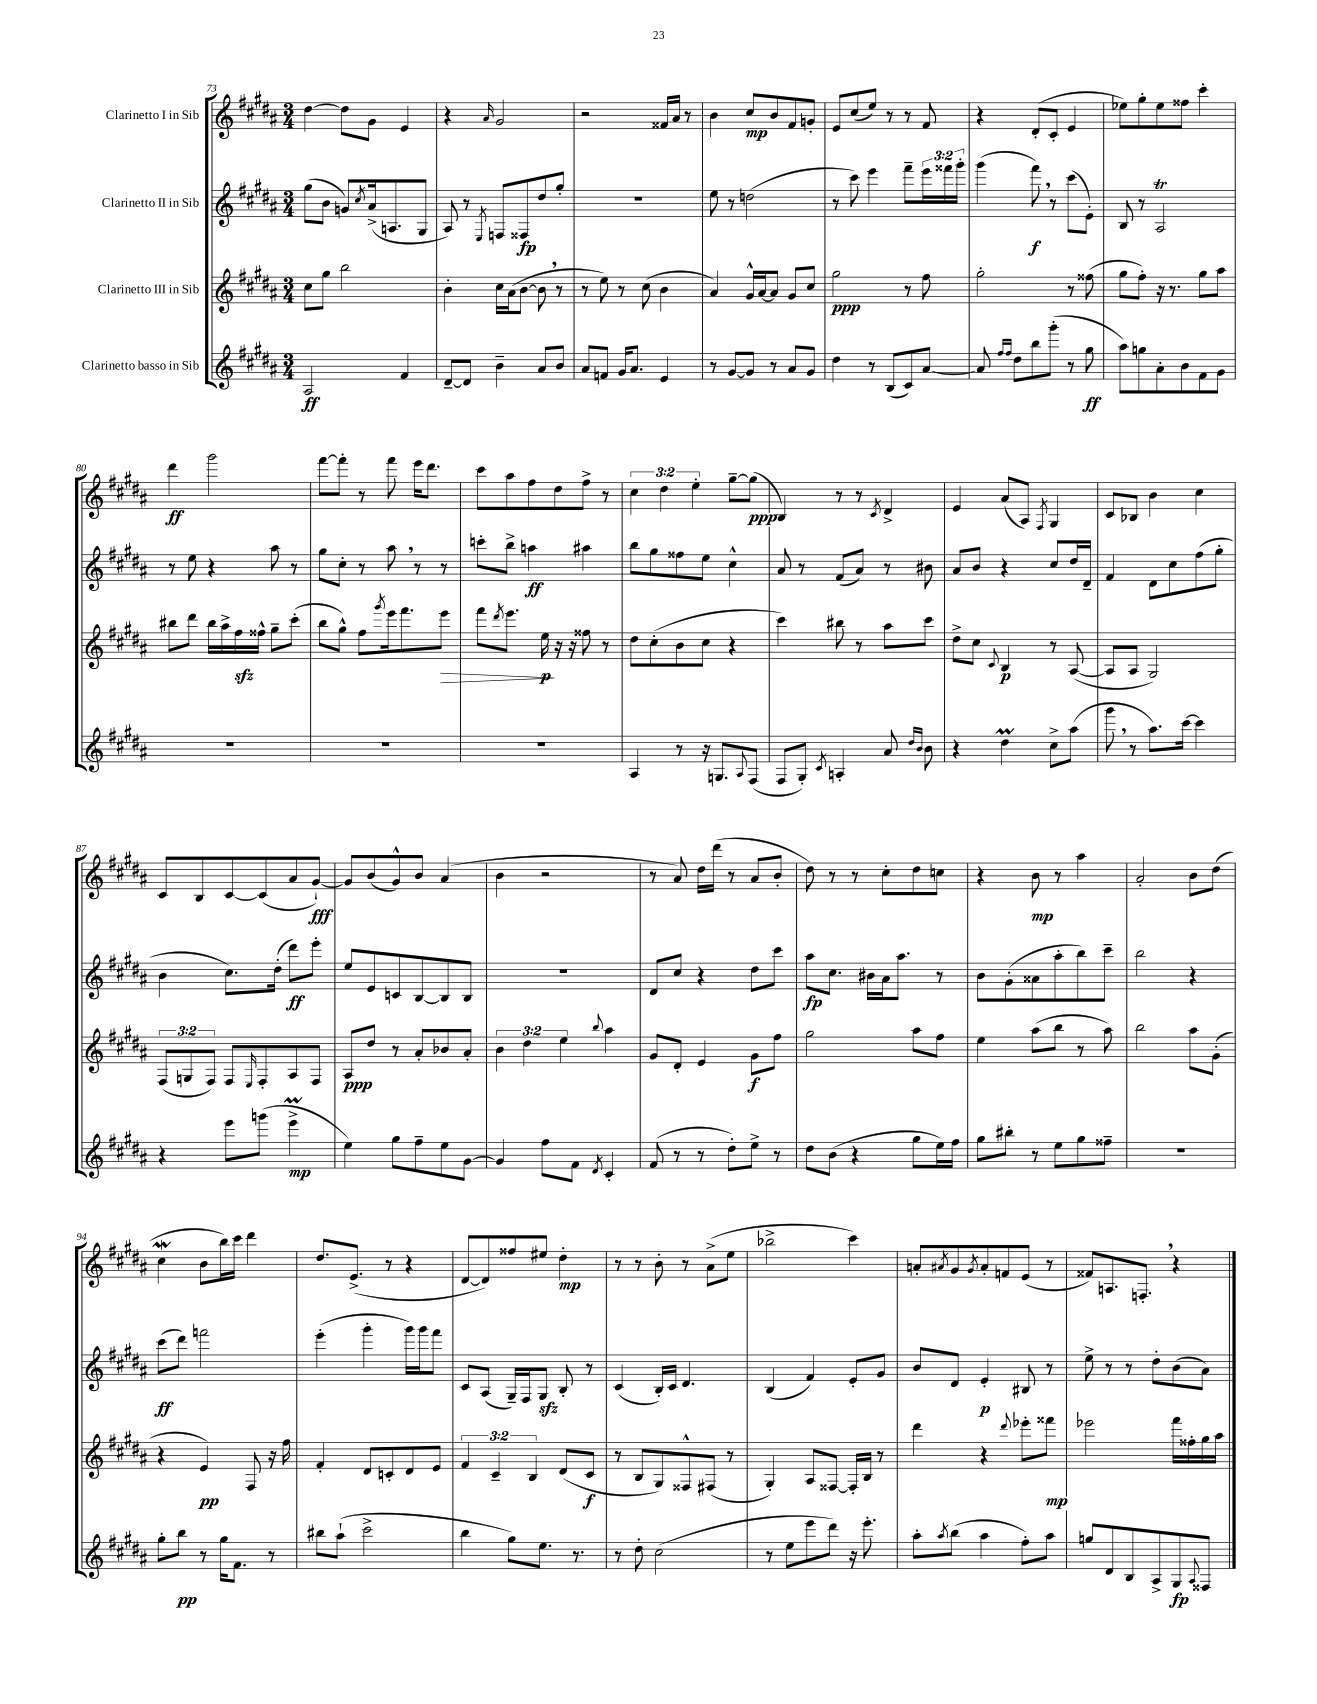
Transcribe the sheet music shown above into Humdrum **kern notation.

**kern	**kern	**kern	**kern
*staff4	*staff3	*staff2	*staff1
*clefG2	*clefG2	*clefG2	*clefG2
*k[f#c#g#d#a#]	*k[f#c#g#d#a#]	*k[f#c#g#d#a#]	*k[f#c#g#d#a#]
*M3/4	*M3/4	*M3/4	*M3/4
2A#	8cc#	(8gg#	[4dd#
.	8gg#	8b	.
.	2bb	8g)	8dd#]
.	.	8qcc#	.
.	.	(16a#^	8g#
.	.	8.A	.
4f#	.	.	4e
.	.	8G#	.
=	=	=	=
[8d#~	4b'	8A#)	4r
8d#]	.	8r	.
.	.	8qE	16qqa#
4b~	16cc#	8F	2g#
.	(16a#	.	.
.	[8b	8F##	.
8a#	8b]	8dd#	.
8b	8r	8gg#'	.
=	=	=	=
8a#	8r	2.r	2r
8f	8ee)	.	.
16g#	8r	.	.
8.a#	.	.	.
.	(8cc#	.	.
4e	4b	.	16f##
.	.	.	16a#
.	.	.	8r
=	=	=	=
8r	4a#)	8ee	4b
[8g#	.	8r	.
8g#]	16g#^^	(2dd	8cc#
.	[16a#	.	.
8r	8a#]	.	8b
8a#	8g#	.	8f#
8g#	8cc#	.	8g'
=	=	=	=
4dd#	2gg#	8r	8e
.	.	8ccc#)	(8cc#
8r	.	4eee	8ee)
(8B	.	.	8r
8c#)	8r	8fff#~	8r
[8a#	8ff#	24eee	8f#
.	.	24fff##	.
.	.	24ggg#'	.
=	=	=	=
8a#]	2gg#'	(4ggg#	4r
16qqff#	.	.	.
16qqff#	.	.	.
8dd#	.	.	.
8bb	.	8fff#)	(8d#'
(8ggg#'	.	8r	8c#'
8r	8r	(8ccc#	4e
8gg#	(8ff##	8e')	.
=	=	=	=
8aa#)	8gg#	8B	8ee-)
8gg	8ff#')	8r	8gg#'
8a#'	16r	2A#	8ee-
.	8.r	.	.
8b	.	.	8ff##
8f#	8gg#	.	4ccc#'
8g#	8aa#	.	.
=	=	=	=
2.r	8bb#	8r	4ddd#
.	8ddd#	8ee	.
.	16bb#	4r	2ggg#
.	16aa#^	.	.
.	16ff#	.	.
.	16ff##^^	.	.
.	8gg#~	8aa#	.
.	(8ccc#'	8r	.
=	=	=	=
2.r	8bb	8gg#	[8fff#
.	8gg#^^)	8cc#'	8fff#']
.	8ff#	8r	8r
.	8qggg#	.	.
.	16eee	8aa#	8fff#
.	8.fff#	.	.
.	.	8r	16eee
.	.	.	8.ddd#
.	8eee	8r	.
=	=	=	=
2.r	8fff#	8ccc'	8ccc#
.	8qddd#	.	.
.	8.eee	8bb^	8aa#
.	.	4aa	8ff#
.	16ee	.	.
.	16r	.	8dd#
.	16r	.	.
.	8ff##	4aa#	8ff#^
.	8r	.	8r
=	=	=	=
4A#	8dd#	8bb	6cc#
.	(8cc#'	8gg#	.
.	.	.	6dd#
8r	8b	8ff##	.
.	.	.	6ee'
16r	8cc#	8ee	.
8.G	.	.	.
.	4r	4cc#^^	[8gg#~
8qqA#	.	.	.
(8F#	.	.	(8gg#]
=	=	=	=
8F#	4ccc#)	8a#	4B)
8G#')	.	8r	.
8qc#	.	.	.
4A'	8bb#	(8f#	8r
.	8r	8a#)	8r
.	.	.	8qc#
8a#	8aa#	8r	4d#^
16qqdd#	.	.	.
16qqb	.	.	.
8b	8ccc#	8b#	.
=	=	=	=
4r	8dd#^	8a#	4e
.	8cc#	8b	.
.	8qqc#	.	.
4dd#	4B	4r	(8a#
.	.	.	8A#)
.	.	.	8qF#
8cc#^	8r	8cc#	4G#
(8aa#	([8A#	16dd#	.
.	.	16d#~	.
=	=	=	=
8ggg#	8A#]	4f#	8c#
8r	8A#	.	8B-
8.aa#)	2G#)	8d#	4b
.	.	8cc#	.
[16ccc#	.	.	.
4ccc#]	.	(8ff#	4cc#
.	.	8gg#'	.
=	=	=	=
4r	(12F#	4b	8c#
.	12G	.	.
.	.	.	8B
.	12F#)	.	.
8eee	8F#	8.cc#)	[8c#
.	16qqE	.	.
(8ggg	8F#'	.	(8c#]
.	.	(16dd#'	.
4eee^	8A#	8ddd#)	8a#
.	8F#	8eee'	[8g#`)
=	=	=	=
4ee)	8A#	8ee	8g#]
.	8dd#	8e	(8b
8gg#	8r	8c	8g#^^)
8ff#~	8a#'	[8B	8b
8ee	8b-	8B]	(4a#
[8g#	8a#'	8B	.
=	=	=	=
4g#]	6b	2.r	4b
.	6dd#	.	.
8ff#	.	.	2r
.	6ee	.	.
8f#	.	.	.
8qd#	8qqbb	.	.
4c#'	4aa#	.	.
=	=	=	=
(8f#	8g#	8d#	8r
8r	8d#'	8cc#	8a#)
8r	4e	4r	16dd#
.	.	.	(16ddd#
8dd#')	.	.	8r
8ee^	8g#	8dd#	8a#
8r	8ff#	8ccc#	8b'
=	=	=	=
8dd#	2gg#	8aa#	8dd#)
(8b	.	8.cc#	8r
4r	.	.	8r
.	.	16b#	.
.	.	16a#	8cc#'
.	.	8.aa#	.
8gg#	8aa#	.	8dd#
16ee)	8ff#	8r	8cc
16ff#	.	.	.
=	=	=	=
8gg#	4ee	8b	4r
8bb#'	.	(8g#'	.
8r	(8aa#	8a##	8b
8ee	8bb	8aa#'	8r
8gg#	8r	8bb)	4aa#
8ff##~	8aa#)	8ccc#~	.
=	=	=	=
2.r	2bb	2bb	2a#'
.	8aa#	4r	8b
.	(8g#'	.	(8dd#
=	=	=	=
8gg#'	4r	(8ccc#	4cc#
8bb	.	8ddd#)	.
8r	4e)	2fff	8b
16gg#	.	.	16bb)
8.f#	.	.	16ccc#
.	8F#	.	4ddd#
8r	16r	.	.
.	16ff#	.	.
=	=	=	=
8bb#	4f#'	(4eee'	8.dd#
(8aa#`	.	.	.
.	.	.	(8.e^
2ccc#^	8d#	4ggg#'	.
.	8c'	.	8r
.	8d#	16ggg#)	4r
.	.	16ggg#	.
.	8e	8fff#	.
=	=	=	=
4bb	6f#	8c#	[8d#
.	.	(8A#	8d#])
.	6c#~	.	.
8gg#)	.	16G#~)	8ff##
.	.	16F#	.
.	6B	.	.
8.ee	.	8G#	8ee#
.	(8d#	8B'	4dd#'
8.r	.	.	.
.	8c#	8r	.
=	=	=	=
8r	8r	(4c#	8r
8dd#'	8B	.	8r
(2cc#	8G#)	16B')	8b'
.	.	16c#	.
.	8F##^^	4.d#	8r
.	(8F#	.	(8a#^
.	8r	.	8ee
=	=	=	=
8r	4G#')	(4B	2bb-^
8ee	.	.	.
8eee	8A#	4f#)	.
8ddd#)	[8F##	.	.
16r	16F##']	8e'	4ccc#)
8.eee'	16B	.	.
.	8r	8g#	.
=	=	=	=
8aa#'	4ddd#	8b	8a'
8qaa#	.	.	8qa#
(8bb	.	8d#	8g#
.	.	.	8qg#
4aa#	4r	4e'	8a#'
.	.	.	8f
.	8qqddd#	.	.
8ff#')	8eee-'	8B#	(8e
8aa#	8fff##	8r	8r
=	=	=	=
8gg	2eee-	8ee^	8f##)
8d#	.	8r	8.A
8B	.	8r	.
.	.	.	8.F'
8A#^	.	8dd#'	.
8G#	16fff#	(8b	4r
.	16ff##'	.	.
8qqA#	.	.	.
8F##	16gg#	8a#)	.
.	16aa#	.	.
==	==	==	==
*-	*-	*-	*-
